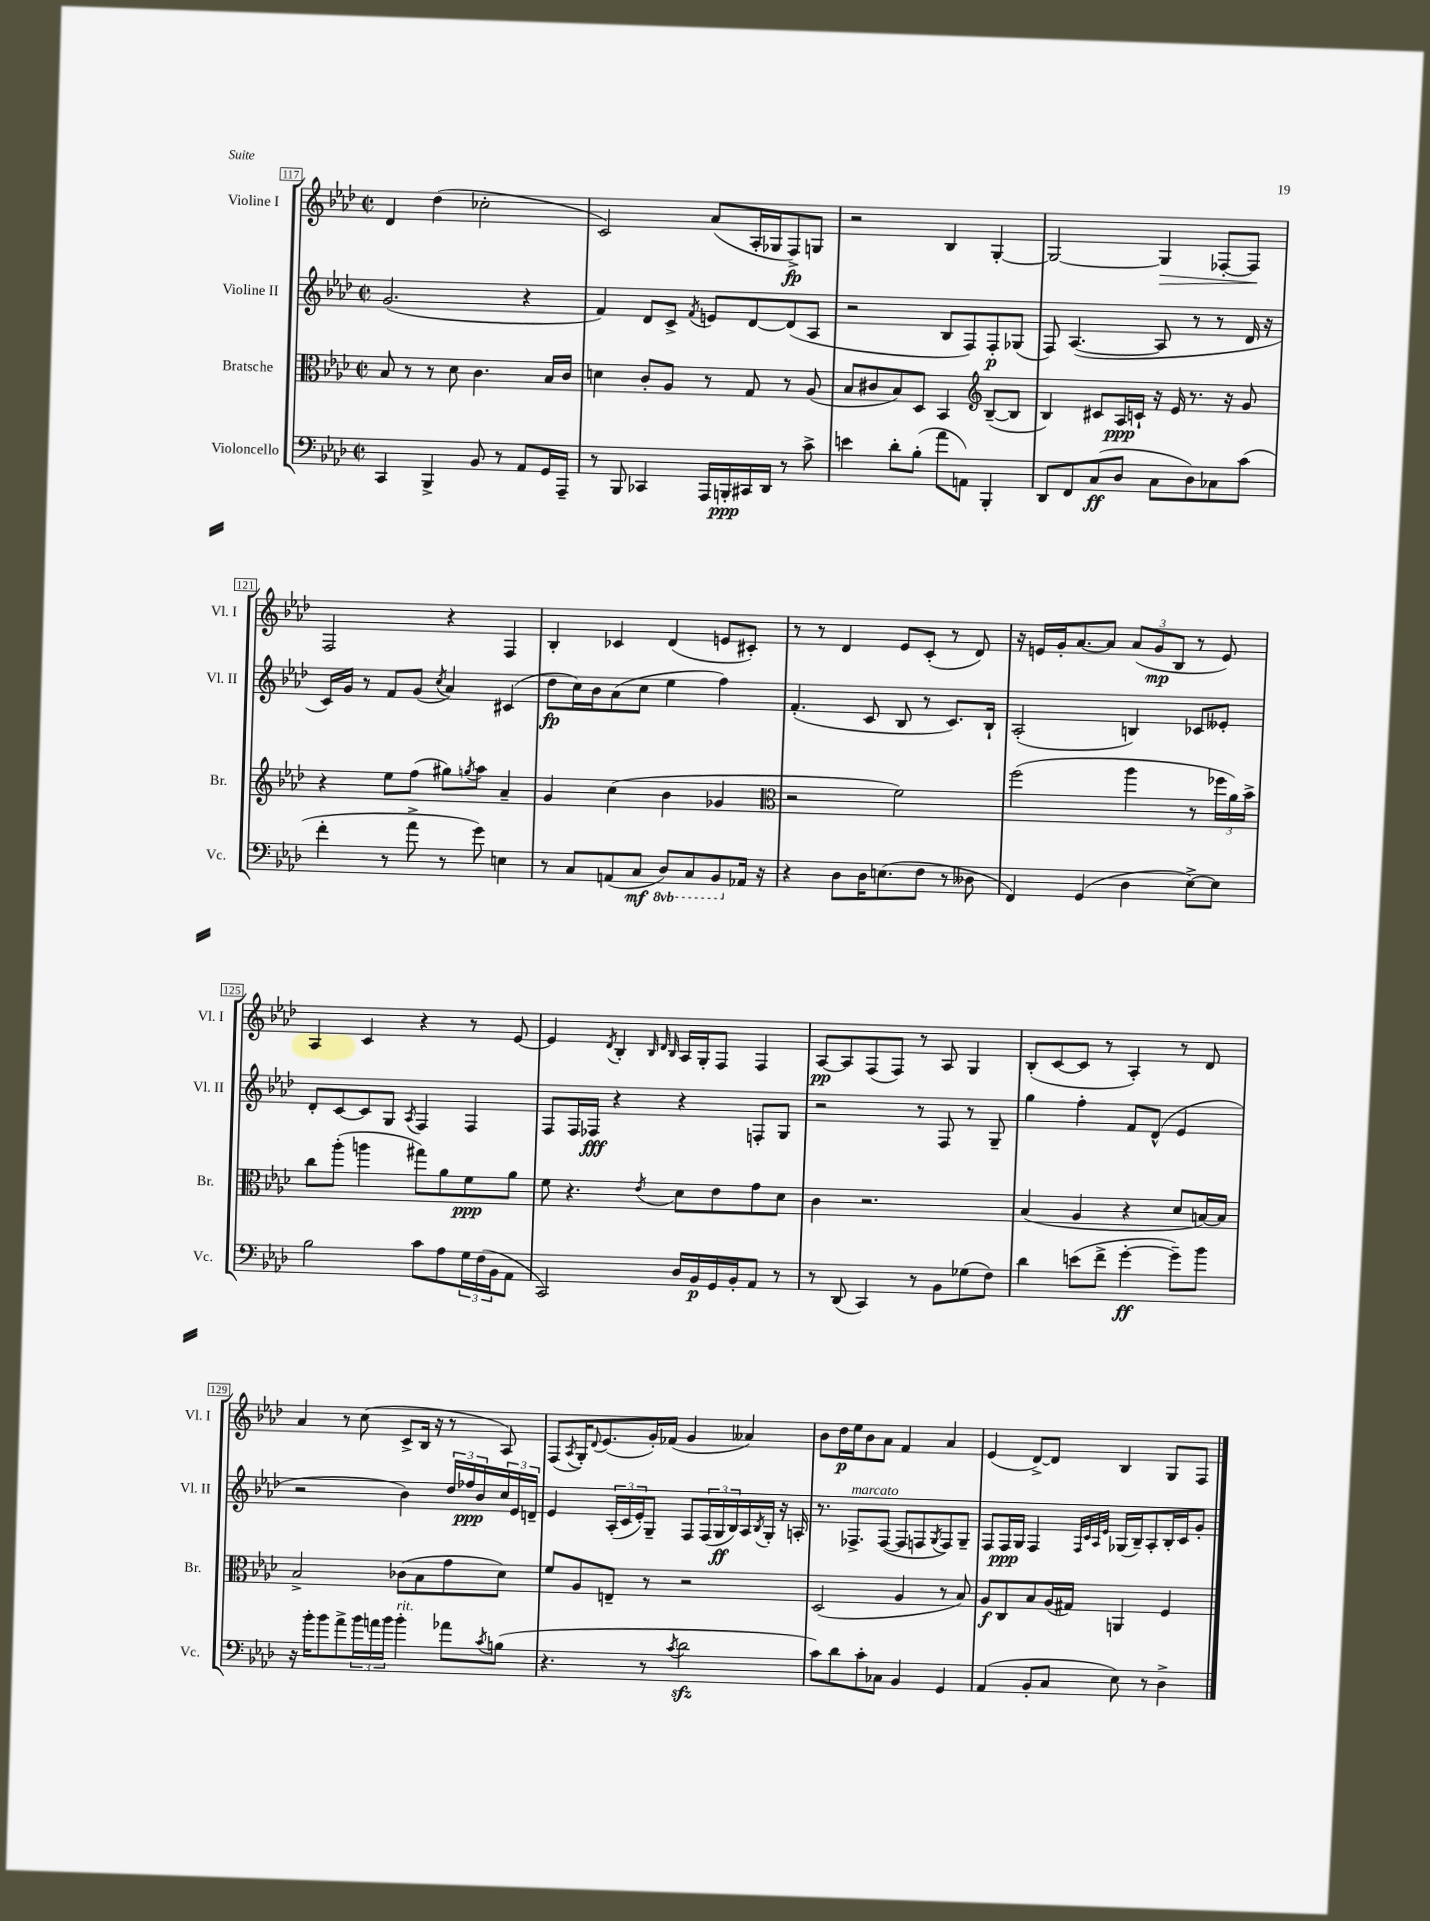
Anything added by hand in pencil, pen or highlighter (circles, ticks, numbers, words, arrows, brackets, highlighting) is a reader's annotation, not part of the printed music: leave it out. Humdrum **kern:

**kern	**kern	**kern	**kern
*staff4	*staff3	*staff2	*staff1
*clefF4	*clefC3	*clefG2	*clefG2
*k[b-e-a-d-]	*k[b-e-a-d-]	*k[b-e-a-d-]	*k[b-e-a-d-]
*M2/2	*M2/2	*M2/2	*M2/2
*met(c|)	*met(c|)	*met(c|)	*met(c|)
4CC	8B-	(2.g	4d-
.	8r	.	.
4BBB-^	8r	.	(4dd-
.	8d-	.	.
8BB-	4.c	.	2cc-'
8r	.	.	.
8AA-	.	4r	.
16GG	16B-	.	.
16AAA-~	16c	.	.
=	=	=	=
8r	4d	4f)	2c)
8BBB-	.	.	.
4CC-	8c'	8d-	.
.	8A-	8c^	.
.	.	8qf	.
16AAA-	8r	8e	(8a-
16BBB'	.	.	.
16CC#	8G	[8d-	16A-'
16DD-	.	.	16G-
8r	8r	(8d-]	8F^)
8c^	(8A-	8A-	8G
=	=	=	=
4e	8B-	2r	2r
.	8c#	.	.
8d-'	8B-)	.	.
(8B-'	8D-	.	.
8a-	4BB-	8B-	4B-
8AA)	.	8F)	.
*	*clefG2	*	*
4BBB-'	([8B-~	8F'	[4G'
.	8B-]	(8G-	.
=	=	=	=
8DD-	4B-)	8F)	2G_
8FF	.	([4.A-	.
(8C	8c#	.	.
8D-	16A-	.	.
.	16c`	.	.
8C	16r	8A-]	4G]
.	16e-	.	.
8D-)	8.r	8r	.
8C-	.	8r	[8F-'
.	16r	.	.
(8c	8g	16d-	8F-]
.	.	16r	.
=	=	=	=
4f'	4r	16c)	2F
.	.	16g	.
.	.	8r	.
8r	8ee-	8f	.
8a-^	(8ff	(8g	.
.	.	8qcc	.
8r	8gg#)	4a-)	4r
.	8qgg	.	.
8g)	8aa-	.	.
4E	4a-~	(4c#	4F
=	=	=	=
8r	4g	8dd-	4B-'
8C	.	16cc)	.
.	.	16b-	.
(8AA	(4cc	(8a-	4c-
8C	.	8cc	.
8DD-)	4b-	4ee-	(4d-
8CC	.	.	.
8BBB-	4g-	4ff)	8e
16AA-	.	.	8c#')
16r	.	.	.
=	=	=	=
*	*clefC3	*	*
4r	2r	(4.f'	8r
.	.	.	8r
8D-	.	.	4d-
16D-	.	8c	.
(8.E	.	.	.
.	2f)	8B-	8e-
8F	.	8r	(8c'
8r	.	8.c)	8r
8D--	.	.	8d-)
.	.	16B-`	.
=	=	=	=
4FF)	(2ff	(2A-'	16r
.	.	.	16e
.	.	.	16g'
.	.	.	[8.a-
(4GG	.	.	.
.	.	.	8a-]
4D-	4aa-	4B)	(12a-
.	.	.	12g
.	.	.	12B-
[8E-^)	8r	8c-	8r
8E-]	24ff-	8e--'	8e)
.	24a-)	.	.
.	24b-^	.	.
=	=	=	=
2B-	8cc	8d-'	4A-
.	(8aa-'	[8c	.
.	4aa	8c]	4c
.	.	8G	.
.	.	8qA-	.
8c	8gg#)	4F	4r
8A-	8a-	.	.
24G	8f	4F	8r
(24F	.	.	.
24BB-	.	.	.
8AA-	8a-	.	[8e-
=	=	=	=
2CC)	8f	8F	4e-]
.	4.r	16F	.
.	.	16F-	.
.	.	.	8qd-
.	.	4r	4B-'
.	.	.	32qqB-
.	.	.	32qqd-
.	8qe-	.	32qqB-
16D-	8d-	4r	16A-
16BB-	.	.	16G'
16GG	8e-	.	8F
16BB-'	.	.	.
8AA-	8g	8F'	4F
8r	8d-	8G	.
=	=	=	=
8r	4c	2r	[8A-
(8DD-	.	.	8A-]
4CC)	2.r	.	(8F
.	.	.	8F)
8r	.	8r	8r
8BB-	.	8F	8A-
(8G-	.	8r	4G
8F)	.	8G~	.
=	=	=	=
4d-	(4B-	4gg	(8B-'
.	.	.	[8c
(8e	4A-	4ff'	8c]
8f^	.	.	8r
[4g'	4r	8f	4A-')
.	.	(8d-^^	.
8g~])	8d-	4e-	8r
8b-	[16B)	.	8d-
.	16B]	.	.
=	=	=	=
16r	2B-^	2r	4a-
16b-'	.	.	.
8b-	.	.	.
8a-^	.	.	8r
24b-	.	.	(8cc
24a	.	.	.
24b-	.	.	.
4b-'	(8c-	4b-)	8c^
.	8B-	.	16B-
.	.	.	16r
8a-	8g	24dd-	8r
.	.	24ff-	.
.	.	24b-	.
8qc	.	.	.
(8B	8d-)	24cc	8A-)
.	.	24e-	.
.	.	24d~	.
=	=	=	=
4.r	8f	4e-	(8F
.	.	.	8qA-
.	8A-	.	16G')
.	.	.	8qqd-
.	.	.	(8.e-
.	8E~	(24A-'	.
.	.	24c	.
.	.	24e-')	.
8r	8r	8G~	16g')
.	.	.	(16f-
8qc	.	.	.
2d-	2r	8F	4g
.	.	(24F	.
.	.	24G	.
.	.	24B-)	.
.	.	16A-	4a--)
.	.	8qB-	.
.	.	16G'	.
.	.	16r	.
.	.	16A'	.
=	=	=	=
8c)	(2D-	8.r	8b-
8d-	.	.	16dd-
.	.	8.F-^	16ee-
8c'	.	.	8b-
8C-	.	([8F-	8a-
4BB-	4A-	8F-]	4f
.	.	8F	.
.	.	8qG	.
4GG	8r	8F)	4a-
.	8B-)	8G~	.
=	=	=	=
(4AA-	8A-	8F	(4e-
.	8C	16F	.
.	.	16G	.
8BB-'	8B-	4F	[8d-^)
8C	(16A-	.	8d-]
.	16G#)	.	.
.	.	32qqF	.
.	.	32qqc	.
.	.	32qqA-	.
.	.	32qqe-	.
8E-)	4AA	(16G-	4B-
.	.	16B-~)	.
8r	.	8A-'	.
4D-^	4F	16B-'	8G
.	.	16c	.
.	.	8g'	8F
==	==	==	==
*-	*-	*-	*-
